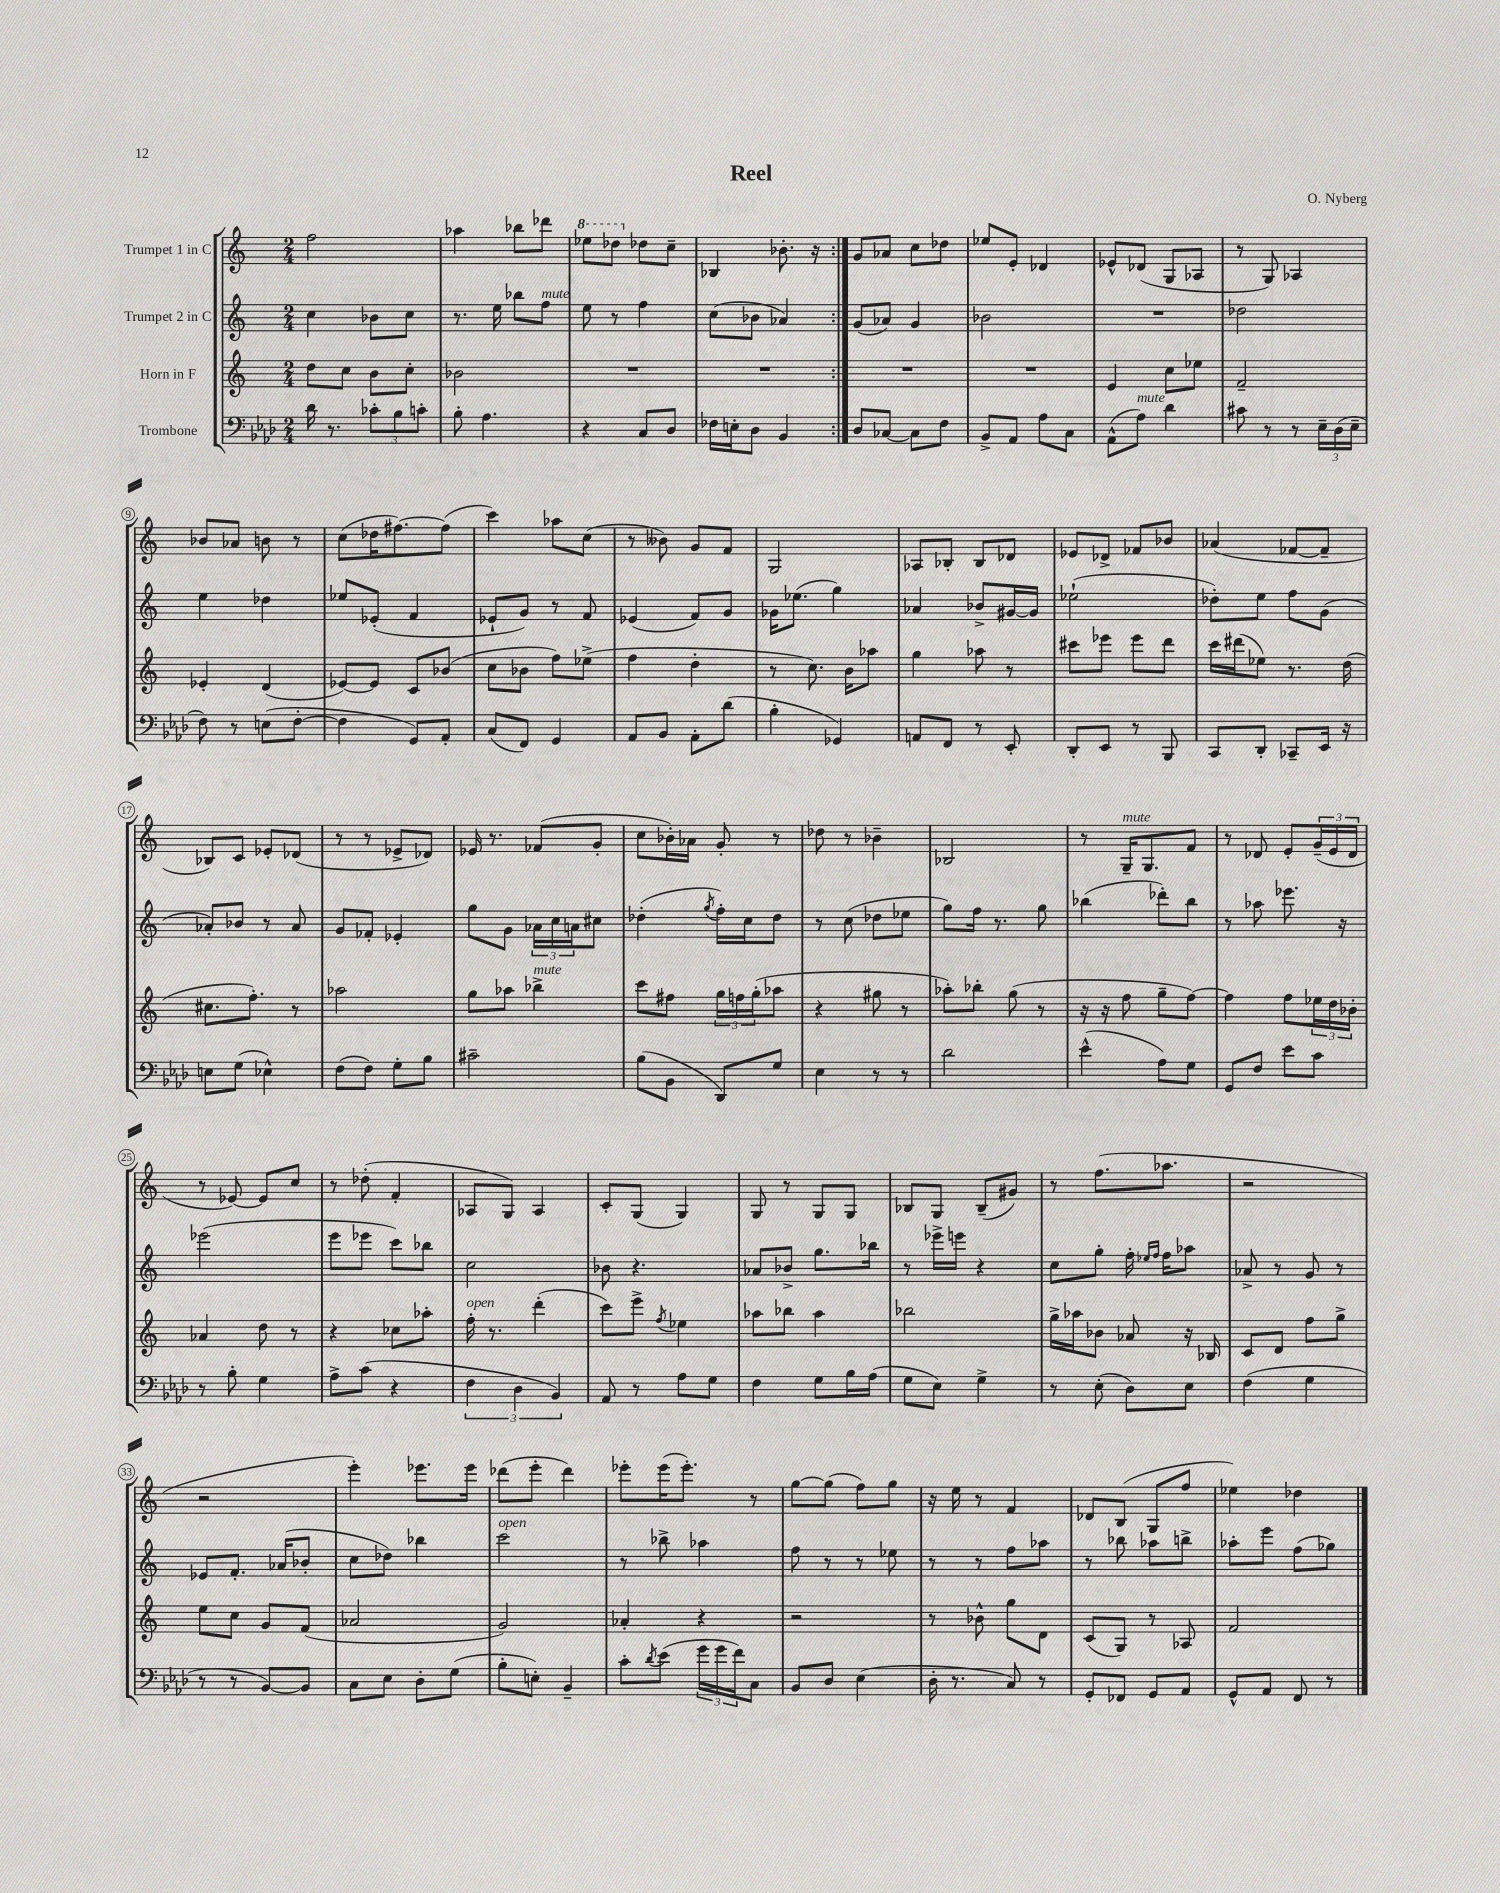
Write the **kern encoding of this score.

**kern	**kern	**kern	**kern
*staff4	*staff3	*staff2	*staff1
*clefF4	*clefG2	*clefG2	*clefG2
*k[b-e-a-d-]	*k[]	*k[]	*k[]
*M2/4	*M2/4	*M2/4	*M2/4
16d-\	8dd\L	4cc\	2ff\
8.r	.	.	.
.	8cc\J	.	.
12c-'\L	8b\L	8b-\L	.
12B-\	.	.	.
.	8cc'\J	8cc\J	.
12c'\J	.	.	.
=	=	=	=
8B-'\	2b-\	8.r	4aa-\
4.A-\	.	.	.
.	.	16ee\	.
.	.	8bb-\L	8bb-\L
.	.	8ff\J	8ddd-\J
=	=	=	=
4r	2r	8ee\	8eee-\L
.	.	8r	8ddd-\J
8C/L	.	4ff\	8dd-\L
8D-/J	.	.	8cc~\J
=	=	=	=
16F-\LL	2r	(8cc\L	4B-/
16E'\J	.	.	.
8D-\J	.	8b-\J	.
4BB-/	.	4a-/)	8.b-'\
.	.	.	16r
=:|!	=:|!	=:|!	=:|!
8D-/L	2r	(8g/L	8g/L
[8C-/J	.	8a-/J)	8a-/J
8C-\]L	.	4g/	8cc\L
8F\J	.	.	8dd-\J
=	=	=	=
8BB-^/L	2r	2b-\	8ee-/L
8AA-/J	.	.	8e'/J
8A-\L	.	.	4d-/
8C\J	.	.	.
=	=	=	=
(8AA-^^\L	4e/	2r	8e-^^/L
8A-\J)	.	.	(8d-/J
4d-\	8cc\L	.	8G/L
.	8ee-\J	.	8A-/J
=	=	=	=
8c#\	2f~/	2dd-\	8r
8r	.	.	8G/)
8r	.	.	4A-/
24E-~\LL	.	.	.
(24D-\	.	.	.
24E-~\JJ	.	.	.
=	=	=	=
8F\)	4e-'/	4ee\	8b-/L
8r	.	.	8a-/J
(8E\L	(4d/	4dd-\	8b\
[8F'\J	.	.	8r
=	=	=	=
4F\]	[8e-/L)	8ee-/L	(8cc\L
.	8e-/]J	(8e-'/J	16dd-\K
.	.	.	[8.ff#\)
8GG/L)	8c/L	4f/	.
8AA-'/J	(8b-/J	.	(8ff#\]J
=	=	=	=
(8C/L	8cc\L	8e-`/L	4ccc\)
8FF/J)	8b-\J	8g/J)	.
4GG/	8ff\L)	8r	8aa-\L
.	(8ee-^\J	8f/	(8cc\J
=	=	=	=
8AA-/L	4ff\	(4e-/	8r
8BB-/J	.	.	8b--\)
8AA-'\L	4dd'\	8f/L)	8g/L
(8d-\J	.	8g/J	8f/J
=	=	=	=
4B-'\	8r	16g-\LK	2G/
.	.	(8.ee-\J	.
.	8.cc\)	.	.
4GG-/)	.	4gg\)	.
.	16b\LK	.	.
.	8aa-\J	.	.
=	=	=	=
8AA/L	4gg\	4a-/	8A-/L
8FF/J	.	.	8B-'/J
8r	8aa-\	8b-^/L	8B-/L
8EE-'/	8r	[16g#/L	8d-/J
.	.	16g#/]JJ	.
=	=	=	=
8DD-'/L	8ccc#\L	(2ee-`\	8e-/L
8EE-/J	8eee-\J	.	8d-^/J
8r	8eee-\L	.	8f-/L
8BBB-/	8ddd\J	.	8b-/J
=	=	=	=
8CC/L	16ccc\LL	8dd-'\L)	(4a-/
.	(16ddd#\J	.	.
8DD-'/J	8ee-\J)	8ee\J	.
8CC-~/L	8.r	8ff\L	[8f-/L
16EE-/Jk	.	(8g\J	8f-~/]J
16r	(16dd\	.	.
=	=	=	=
8E\L	8.cc#\L	8a-'/L)	8B-/L)
(8G\J	.	8b-/J	8c/J
.	8.ff'\J)	.	.
4E-^^\)	.	8r	8e-'/L
.	8r	8a-/	(8d-/J
=	=	=	=
(8F\L	2aa-\	8g/L	8r
8F\J)	.	8f-'/J	8r
8G'\L	.	4e-'/	8e-^/L
8B-\J	.	.	8d-/J)
=	=	=	=
2c#~\	8gg\L	8gg\L	16e-/
.	.	.	8.r
.	8aa-\J	8g\J	.
.	4bb-^\	24a-\LL	(8f-/L
.	.	24cc\	.
.	.	24a\J	.
.	.	8cc#\J	8g'/J
=	=	=	=
(8B-\L	8ccc\L	(4dd-'\	8cc\L
8BB-\J	8ff#\J	.	16b-'\L)
.	.	.	16a-\JJ
.	.	8qgg/	.
8DD-/L)	24gg\LL	16ff'\LL)	8g'/
.	24ff\	.	.
.	.	16cc\J	.
.	(24gg'\J	.	.
8G/J	8aa-\J	8dd-\J	8r
=	=	=	=
4E-\	4r	8r	8dd-\
.	.	(8cc\	8r
8r	8gg#\	8dd-\L	4b-~\
8r	8r	8ee-\J	.
=	=	=	=
2d-\	8aa-'\L)	8gg\L)	2B-/
.	8bb-'\J	16ff\Jk	.
.	.	8.r	.
.	(8gg\	.	.
.	8r	8gg\	.
=	=	=	=
(4e-^^\	16r	(4bb-\	8r
.	16r	.	.
.	8ff\	.	16G~/LK
.	.	.	8.G/
8A-\L)	8gg~\L	8ddd-'\L)	.
8G\J	[8ff\J)	8bb-\J	8f/J
=	=	=	=
8GG/L	4ff\]	8r	8r
8F/J	.	8aa-\	8d-/
8e-\L	8ff\L	8.eee-\	8e'/L
8c\J	24ee-\L	.	(24g~/L
.	24dd\	.	24e/
.	.	16r	.
.	24b-'\JJ	.	24d-/JJ
=	=	=	=
8r	4a-/	(2eee-\	8r
8B-'\	.	.	[8e-/)
4G\	8dd\	.	8e-/]L
.	8r	.	8cc/J
=	=	=	=
8A-^\L	4r	8eee\L	8r
(8c\J	.	8eee-\J	(8dd-'\
4r	8cc-\L	8ccc\L)	4f'/
.	8aa-'\J	8bb-\J	.
=	=	=	=
6F\	16ff'\	2cc\	8A-/L
.	8.r	.	.
.	.	.	8G/J)
6D-\	.	.	.
.	(4ddd'\	.	4A-/
6BB-/)	.	.	.
=	=	=	=
8AA-/	8ccc\L)	8b-\	8c'/L
8r	8eee^\J	4.r	(8G/J
.	8qff/	.	.
8A-\L	4ee-\	.	4G/)
8G\J	.	.	.
=	=	=	=
4F\	8aa-\L	8a-/L	8G/
.	8bb-\J	8b-^/J	8r
8G\L	4aa-\	8.gg\L	8G/L
16B-\L	.	.	8G/J
(16A-\JJ	.	16bb-\Jk	.
=	=	=	=
8G\L	2bb-\	8r	8B-/L
8E-\J)	.	16eee-^\LL	8G/J
.	.	16eee\JJ	.
4G^\	.	4r	(8B-~/L
.	.	.	8g#/J)
=	=	=	=
8r	16gg^\LL	8cc\L	8r
.	16aa-\J	.	.
(8E-'\	8b-\J	8gg'\J	(8.ff\L
8D-\L)	8a-/	16ff'\	.
.	.	16qqee-/LL	.
.	.	16qqff/JJ	.
.	.	16ff\LK	8.aa-\J
8E-\J	16r	8aa-\J	.
.	16B-/	.	.
=	=	=	=
(4F\	8c/L	8a-^/	2r
.	8d/J	8r	.
4G\	8ff\L	8g/	.
.	8gg^\J	8r	.
=	=	=	=
8r	8ee\L	8e-/L	2r
8r	8cc\J	8.f'/J	.
[8BB-/L)	8g/L	.	.
.	.	(16a-/LK	.
8BB-/]J	(8f/J	8b-'/J	.
=	=	=	=
8C\L	2a-/	8cc\L	4eee'\)
8E-\J	.	8dd-\J)	.
8D-'\L	.	4bb-\	8.eee-\L
(8G\J	.	.	.
.	.	.	16eee-\Jk
=	=	=	=
8B-'\L	2g/)	2ccc\	(8ddd-\L
8E'\J)	.	.	8eee'\J
4BB-~/	.	.	4ddd-\)
=	=	=	=
8c'\L	4a-'/	8r	8eee-'\L
8qd-/	.	.	.
(8e-\J	.	8bb-^\	(16eee-\K
.	.	.	8.eee-'\J)
24g\LL	4r	4aa-\	.
24g\	.	.	.
24f\J)	.	.	.
8C\J	.	.	8r
=	=	=	=
8BB-/L	2r	8ff\	[8gg\L
8D-/J	.	8r	(8gg\]J
(4E-\	.	8r	8ff\L)
.	.	8ee-\	8gg\J
=	=	=	=
16D-'\	8r	8r	16r
8.r	.	.	16ee\
.	8b-^^\	8r	8r
8C/)	8gg\L	8ff\L	4f/
8r	8d\J	8aa-\J	.
=	=	=	=
8GG'/L	(8c/L	8r	8d-/L
8FF-/J	8G/J)	8bb-\	(8B/J
8GG/L	8r	8aa-\L	8G/L
8AA-/J	8A-/	8bb^\J	8ff/J
=	=	=	=
8GG^^/L	2f/	8aa-'\L	4ee-\)
8AA-/J	.	8eee\J	.
8FF/	.	(8ff\L	4dd-\
8r	.	8gg-\J)	.
==	==	==	==
*-	*-	*-	*-
